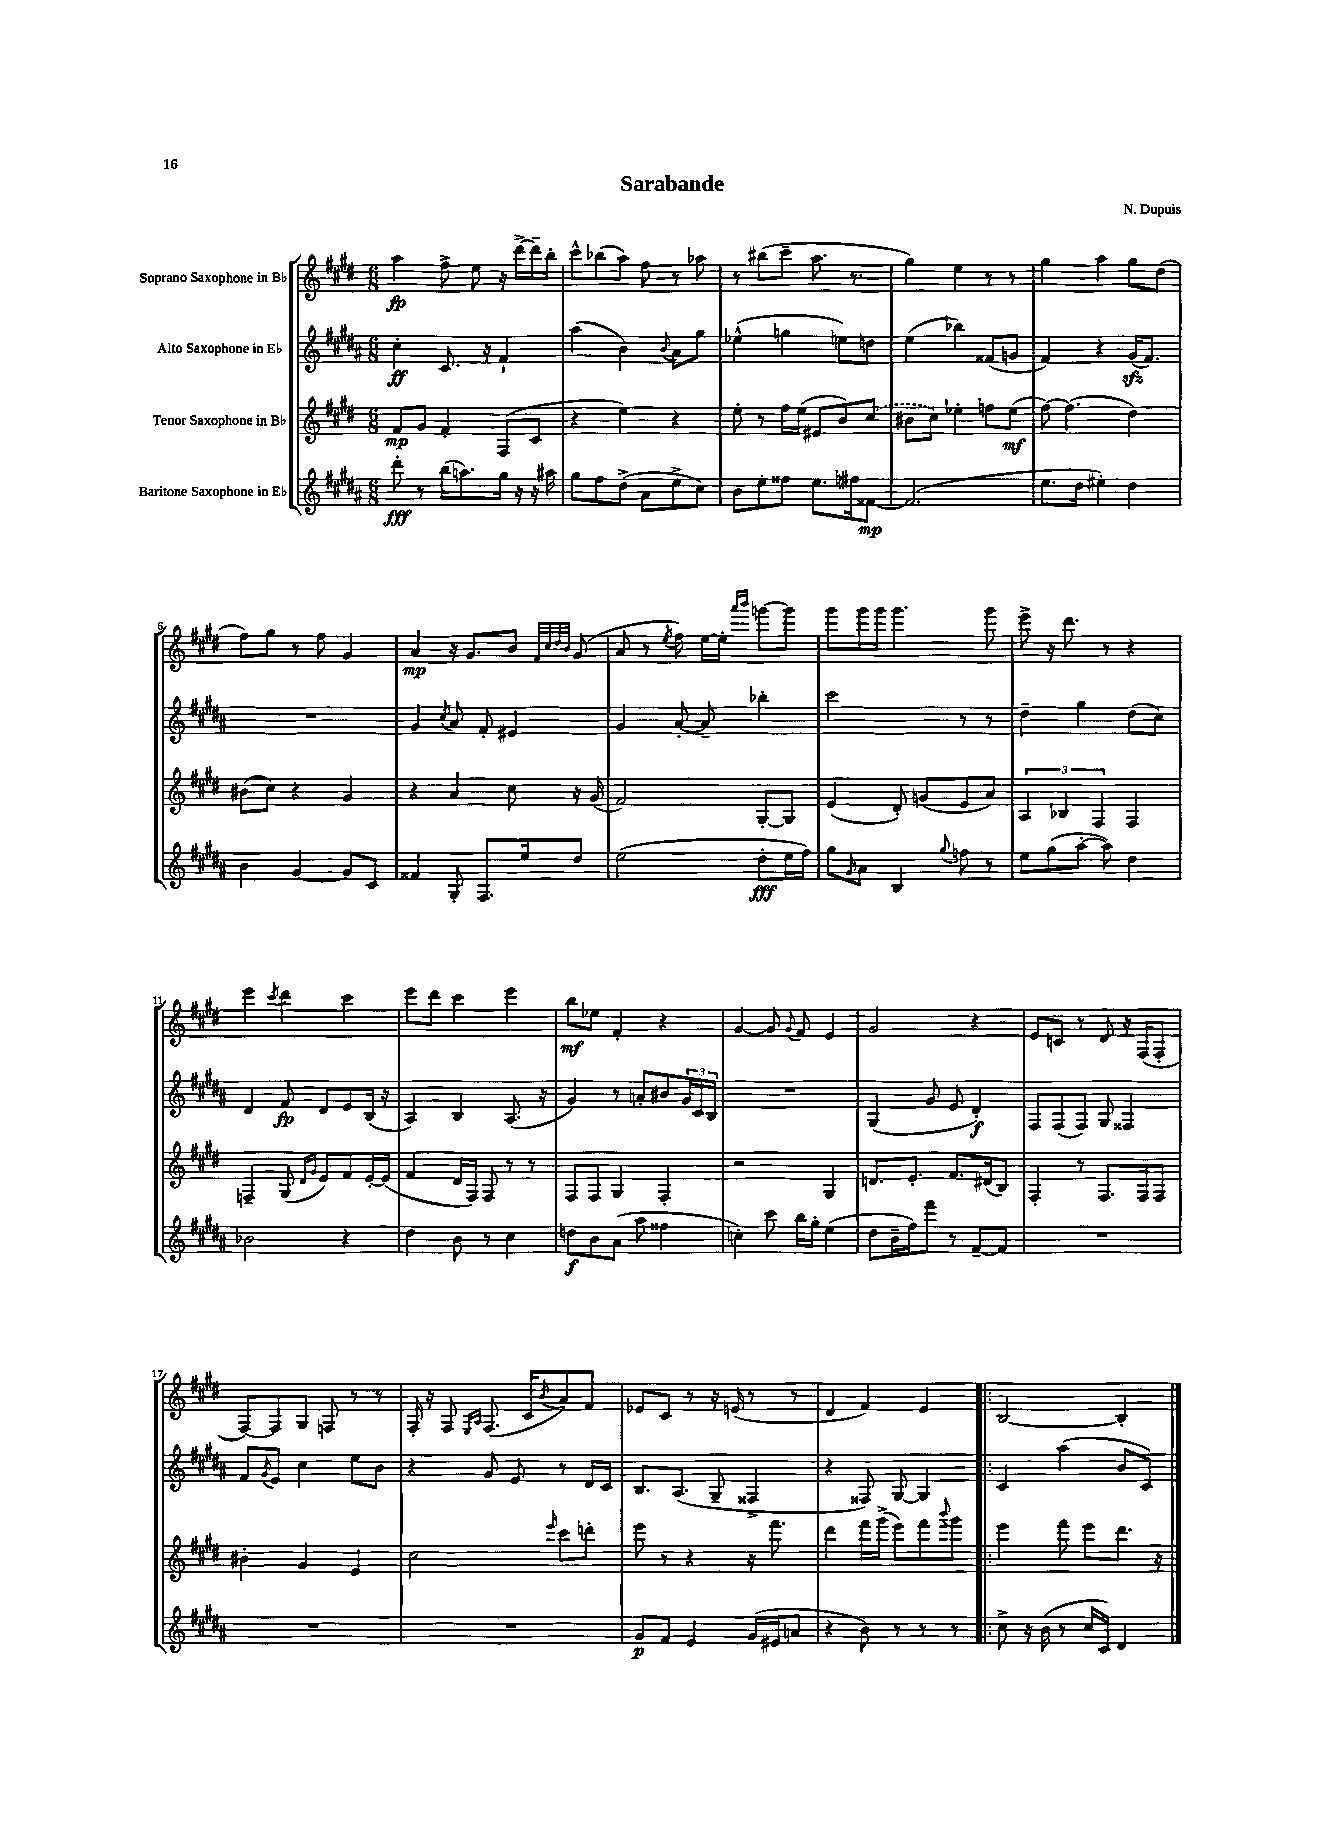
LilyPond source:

\header { title = "Sarabande" composer = "N. Dupuis" }
<<
\new StaffGroup <<
\new Staff = "s0" \with { instrumentName = "Soprano Saxophone in Bb" } {
    \clef treble \key e \major \numericTimeSignature \time 6/8
    a''4\fp fis''8-> e''8 r16 dis'''16~-> dis'''16-- b''16-. |
    cis'''8-^ bes''8( a''8) fis''8 r8 aes''8 |
    r8 bis''8( cis'''8-- a''8. r8. |
    gis''4) e''4 r8 r8 |
    gis''4 a''4 gis''8 dis''8( |
    fis''8) gis''8 r8 fis''8 gis'4 |
    a'4\mp r16 gis'8. b'8 \grace { fis'32 cis''32 dis''32 b'32 } gis'8( |
    a'8 r8 \acciaccatura { e''8 } fis''8) e''16~ e''16-. \grace { a'''16 b'''16 } g'''8~ g'''8 |
    gis'''8 gis'''16 gis'''16 gis'''4. gis'''8 |
    e'''8-> r16 dis'''8. r8 r4 |
    e'''4 \acciaccatura { cis'''8 } dis'''4 cis'''4 |
    e'''8 dis'''8 cis'''4 e'''4 |
    b''8\mf ees''8 fis'4-. r4 |
    gis'4~ gis'8 \appoggiatura { gis'8 } fis'8 e'4 |
    gis'2 r4 |
    e'8 c'8 r8 dis'8 r16 fis16( fis8-. |
    fis8~) fis8 gis8 f8 r8 r8 |
    fis16-. r16 fis8 \grace { e16 a16 } fis8.( cis'16 \acciaccatura { b'8 } a'8) fis'8 |
    ees'8 cis'8 r8 r16 e'16( r8 r8 |
    dis'4 fis'4) e'4 |
    \bar ".|:" b2~ b4-. \bar "|." |
}
\new Staff = "s1" \with { instrumentName = "Alto Saxophone in Eb" } {
    \clef treble \key b \major \numericTimeSignature \time 6/8
    cis''4-.\ff cis'8. r16 fis'4-! |
    ais''4( b'4) \appoggiatura { b'8 } ais'8 gis''8 |
    ees''4-^( g''4 e''8) d''8 |
    e''4( bes''4) fisis'8( g'8 |
    fis'4) r4 gis'16\sfz( fis'8.) |
    R2. |
    gis'4 \acciaccatura { cis''8 } ais'8 fis'8-. eis'4 |
    gis'4 ais'8~-. ais'8-- bes''4-. |
    cis'''2 r8 r8 |
    dis''4-- gis''4 dis''8( cis''8) |
    dis'4 fis'8\fp dis'8 e'8 b16( r16 |
    ais4) b4 ais8.( r16 |
    gis'4) r8 a'8-. bis'8 \tuplet 3/2 { gis'16 cis'16 b16 } |
    R2. |
    gis4( gis'8 e'8 dis'4-.\f) |
    fis8 fis8( fis8) gis8 fisis4 |
    fis'8 \acciaccatura { gis'8 } e'8 cis''4 e''8 b'8 |
    r4 gis'8 e'8 r8 dis'16 cis'16 |
    b8. ais8.( gis8-- fisis4-> |
    r4 fisis8) gis8~ gis4 |
    \bar ".|:" cis'4 ais''4( b'8 cis'8) \bar "|." |
}
\new Staff = "s2" \with { instrumentName = "Tenor Saxophone in Bb" } {
    \clef treble \key e \major \numericTimeSignature \time 6/8
    fis'8\mp gis'8 fis'4-. fis8( cis'8 |
    r4 e''4) r4 |
    e''8-. r8 fis''16 e''16( eis'8 b'8) \once \slurDashed cis''8( |
    bis'8 cis''8) ees''4-. f''8 ees''8\mf( |
    fis''8~) fis''4.( dis''4) |
    bis'8( cis''8) r4 gis'4 |
    r4 a'4 cis''8 r16 gis'16( |
    fis'2) gis8~-. gis8 |
    e'4( dis'8-.) g'8( e'8 a'8) |
    \tuplet 3/2 { a4 bes4 fis4 } fis4 |
    f4-- gis8( \grace { dis'16 gis'16 } e'8) fis'8 e'16~-. e'16( |
    fis'4 dis'16 fis16) fis8 r8 r8 |
    fis8 fis8 gis4 fis4-. |
    r2 gis4 |
    d'8. e'8.-. fis'8. dis'16( b8) |
    fis4-. r8 fis8. fis16 fis8 |
    bis'4-. gis'4 e'4 |
    cis''2 \grace { e'''16 } cis'''8 d'''8-. |
    e'''8 r8 r4 r16 fis'''8. |
    dis'''4 fis'''16 gis'''16->( e'''8) fis'''8 \appoggiatura { b'''8 } gis'''8 |
    \bar ".|:" e'''4 fis'''8 e'''8 dis'''8. r16 \bar "|." |
}
\new Staff = "s3" \with { instrumentName = "Baritone Saxophone in Eb" } {
    \clef treble \key b \major \numericTimeSignature \time 6/8
    dis'''8-.\fff r8 b''16( a''8.) gis''16 r16 r16 ais''16 |
    gis''8 fis''8 dis''8->( ais'8 e''8-> cis''8) |
    b'8 e''8-. fisis''8 e''8. fis''16 fisis'8~\mp |
    fisis'2.( |
    e''8. dis''16 eis''4-.) dis''4 |
    b'4 gis'4~ gis'8 cis'8 |
    fisis'4 gis8-. fis8. e''16 dis''8 |
    e''2( dis''8-.\fff e''16 fis''16) |
    gis''8 \grace { gis'16 } ais'8 b4 \appoggiatura { gis''8 } f''8 r8 |
    e''8 gis''8( ais''8~-. ais''8) dis''4 |
    bes'2 r4 |
    dis''4 b'8 r8 cis''4 |
    d''8\f b'8 ais'8( ais''8 fisis''4 |
    c''4-.) cis'''8 b''16 gis''16-. e''4( |
    dis''8 b'16-- fis''16) fis'''8 r8 fis'8~-- fis'8 |
    R2. |
    R2. |
    R2. |
    gis'8\p fis'8 e'4 gis'16( eis'16 a'8 |
    r4 b'8) r8 r8 r8 |
    \bar ".|:" cis''8-> r16 b'16( r8 cis''16 cis'16) dis'4 \bar "|." |
}
>>
>>
